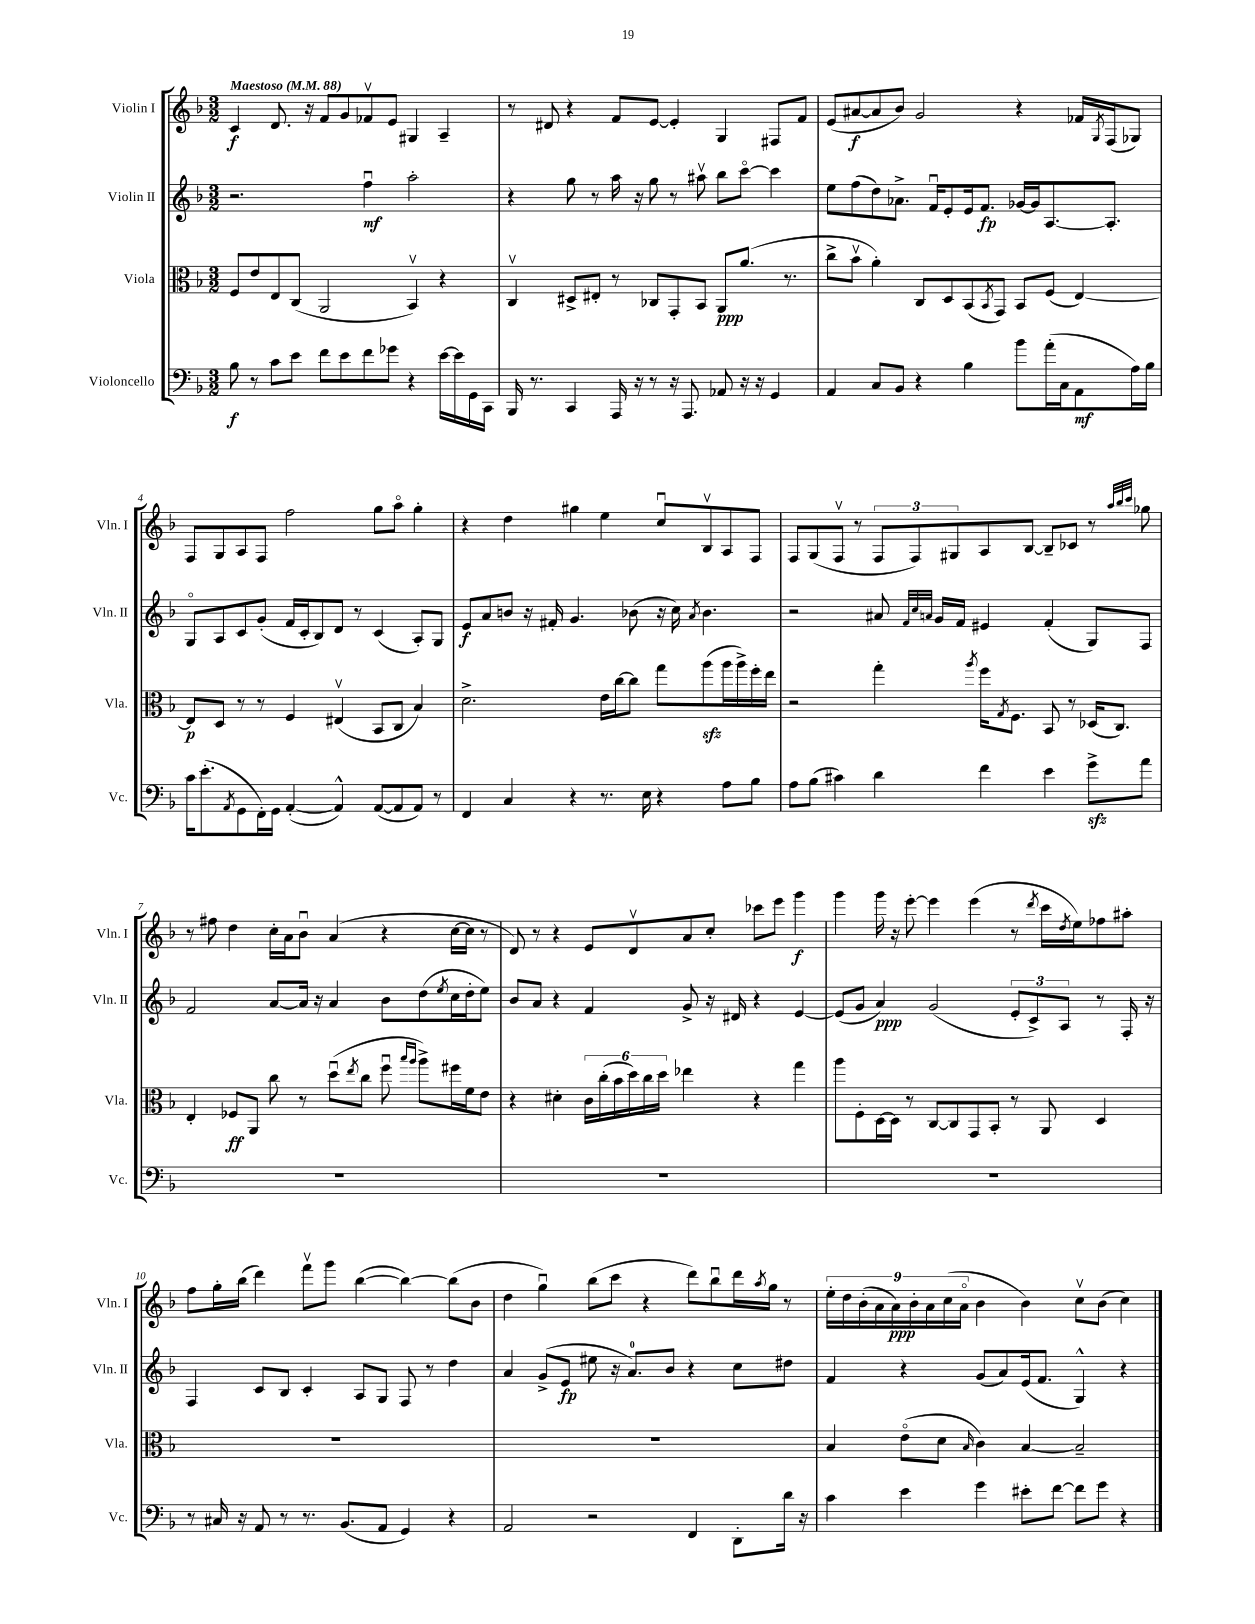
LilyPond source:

<<
\new StaffGroup <<
\new Staff = "s0" \with { instrumentName = "Violin I" shortInstrumentName = "Vln. I" } {
    \clef treble \key f \major \numericTimeSignature \time 3/2 \tempo "Maestoso" 4 = 88
    c'4\f d'8. r16 f'8 g'8 fes'8\upbow e'8 gis4 a4-- |
    r8 dis'8 r4 f'8 e'8~ e'4-. g4 fis8 f'8 |
    e'8( ais'8~\f ais'8 bes'8) g'2 r4 fes'16 \acciaccatura { g8 } f16( ges8) |
    f8 g8 a8 f8 f''2 g''8 a''8\flageolet g''4-. |
    r4 d''4 gis''4 e''4 c''8\downbow bes8\upbow a8 f8 |
    f8 g8( f8\upbow r8 \tuplet 3/2 { f8 f8) gis8 } a8 bes8~ bes8-- ces'8 r8 \grace { a''32 bes''32 c'''32 } ges''8 |
    r8 fis''8 d''4 c''16-. a'16 bes'8\downbow a'4( r4 c''16~ c''16 r8 |
    d'8) r8 r4 e'8 d'8\upbow a'8 c''8-. ces'''8 e'''8 g'''4\f |
    g'''4 g'''16 r16 e'''8~-. e'''4 e'''4( r8 \acciaccatura { d'''8 } c'''16 \acciaccatura { d''8 } e''16) fes''8 ais''8-. |
    f''8 g''16-. bes''16( d'''4) f'''8\upbow g'''8 bes''4~( bes''4~) bes''8( bes'8 |
    d''4 g''4\downbow) bes''8( c'''8 r4 d'''8) bes''8\downbow d'''16 \acciaccatura { a''8 } g''16 r8 |
    \tuplet 9/8 { e''16-. d''16 bes'16-.( a'16 a'16\ppp) bes'16-. a'16 c''16( a'16\flageolet } bes'4 bes'4) c''8\upbow bes'8( c''4) \bar "|." |
}
\new Staff = "s1" \with { instrumentName = "Violin II" shortInstrumentName = "Vln. II" } {
    \clef treble \key f \major \numericTimeSignature \time 3/2
    r2. f''4\downbow\mf a''2-. |
    r4 g''8 r8 a''16 r16 g''8 r8 ais''8\upbow bes''8 c'''8~\flageolet c'''4 |
    e''8 f''8( d''8) aes'8.-> f'16\downbow e'8-. e'16 f'8.\fp ges'16~ ges'16 a8.~ a8.-. |
    g8\flageolet a8 c'8 g'8-.( f'16 c'16-. bes8) d'8 r8 c'4( a8-.) g8 |
    e'8\f a'8 b'8 r16 fis'16-. g'4. bes'8( r16 c''16) \acciaccatura { a'8 } bes'4. |
    r2 ais'8 \grace { f'32 c''32 a'32 } g'16 f'16 eis'4 f'4-.( g8) f8 |
    f'2 a'8~ a'16 r16 a'4 bes'8 d''8( \acciaccatura { e''8 } c''16 d''16-. e''8) |
    bes'8 a'8 r4 f'4 g'8-> r16 dis'16 r4 e'4~ |
    e'8( g'8 a'4\ppp) g'2( \tuplet 3/2 { e'8-. c'8->) a8 } r8 f16-. r16 |
    f4 c'8 bes8 c'4-. a8 g8 f8 r8 d''4 |
    a'4 g'8->( e'8\fp eis''8 r16 a'8.-0) bes'8 r4 c''8 dis''8 |
    f'4 r4 g'8( a'8) e'16( f'8. g4-^) r4 \bar "|." |
}
\new Staff = "s2" \with { instrumentName = "Viola" shortInstrumentName = "Vla." } {
    \clef alto \key f \major \numericTimeSignature \time 3/2
    f8 e'8 e8 c8( a,2 bes,4\upbow) r4 |
    c4\upbow dis8-> eis8-. r8 ces8 g,8-. bes,8 a,8\ppp a'8.( r8. |
    c''8-> bes'8\upbow a'4-.) c8 d8 bes,8( \acciaccatura { bes,8 } g,8) bes,8 f8( e4~) |
    e8\p d8 r8 r8 f4 eis4\upbow( bes,8 c8 bes4) |
    d'2.-> e'16 c''16~ c''8 g''8 a''8\sfz( a''16 a''16->) f''16-. e''16 |
    r2 g''4-. \acciaccatura { a''8 } f''16 \acciaccatura { g8 } f8. bes,8 r8 des16( c8.) |
    e4-. fes8\ff a,8 c''8 r8 d''8\downbow( \acciaccatura { e''8 } c''8 f''8\downbow \grace { bes''16 a''16 } a''8->) fis''16 f'16 e'8 |
    r4 dis'4-. \tuplet 6/4 { c'16 c''16-.( bes'16 d''16) c''16 d''16 } ees''4 r4 g''4 |
    a''8 f8-. d16~ d16 r8 c8~ c8 g,8 bes,8-. r8 a,8 d4 |
    R1. |
    R1. |
    bes4 e'8\flageolet( d'8 \grace { bes16 } c'4) bes4~ bes2-- \bar "|." |
}
\new Staff = "s3" \with { instrumentName = "Violoncello" shortInstrumentName = "Vc." } {
    \clef bass \key f \major \numericTimeSignature \time 3/2
    bes8\f r8 c'8 e'8 f'8 e'8 f'8 ges'8 r4 e'16~ e'16 g,16 c,16 |
    bes,,16 r8. c,4 a,,16 r16 r8 r16 a,,8. aes,8 r16 r16 g,4 |
    a,4 c8 bes,8 r4 bes4 bes'8 a'16-.( c16 a,8\mf a16) bes16 |
    c'16 e'8.-.( \acciaccatura { a,8 } g,8 f,16-.) g,16 a,4~-.( a,4-^) a,8~( a,8 a,8) r8 |
    f,4 c4 r4 r8. e16 r4 a8 bes8 |
    a8 bes8( cis'4) d'4 f'4 e'4 g'8->\sfz a'8 |
    R1. |
    R1. |
    R1. |
    r8 cis16 r16 a,8 r8 r8. bes,8.( a,8 g,4) r4 |
    a,2 r2 f,4 d,8-. d'16 r16 |
    c'4 e'4 g'4 eis'8-. f'8~ f'8 g'8 r4 \bar "|." |
}
>>
>>
